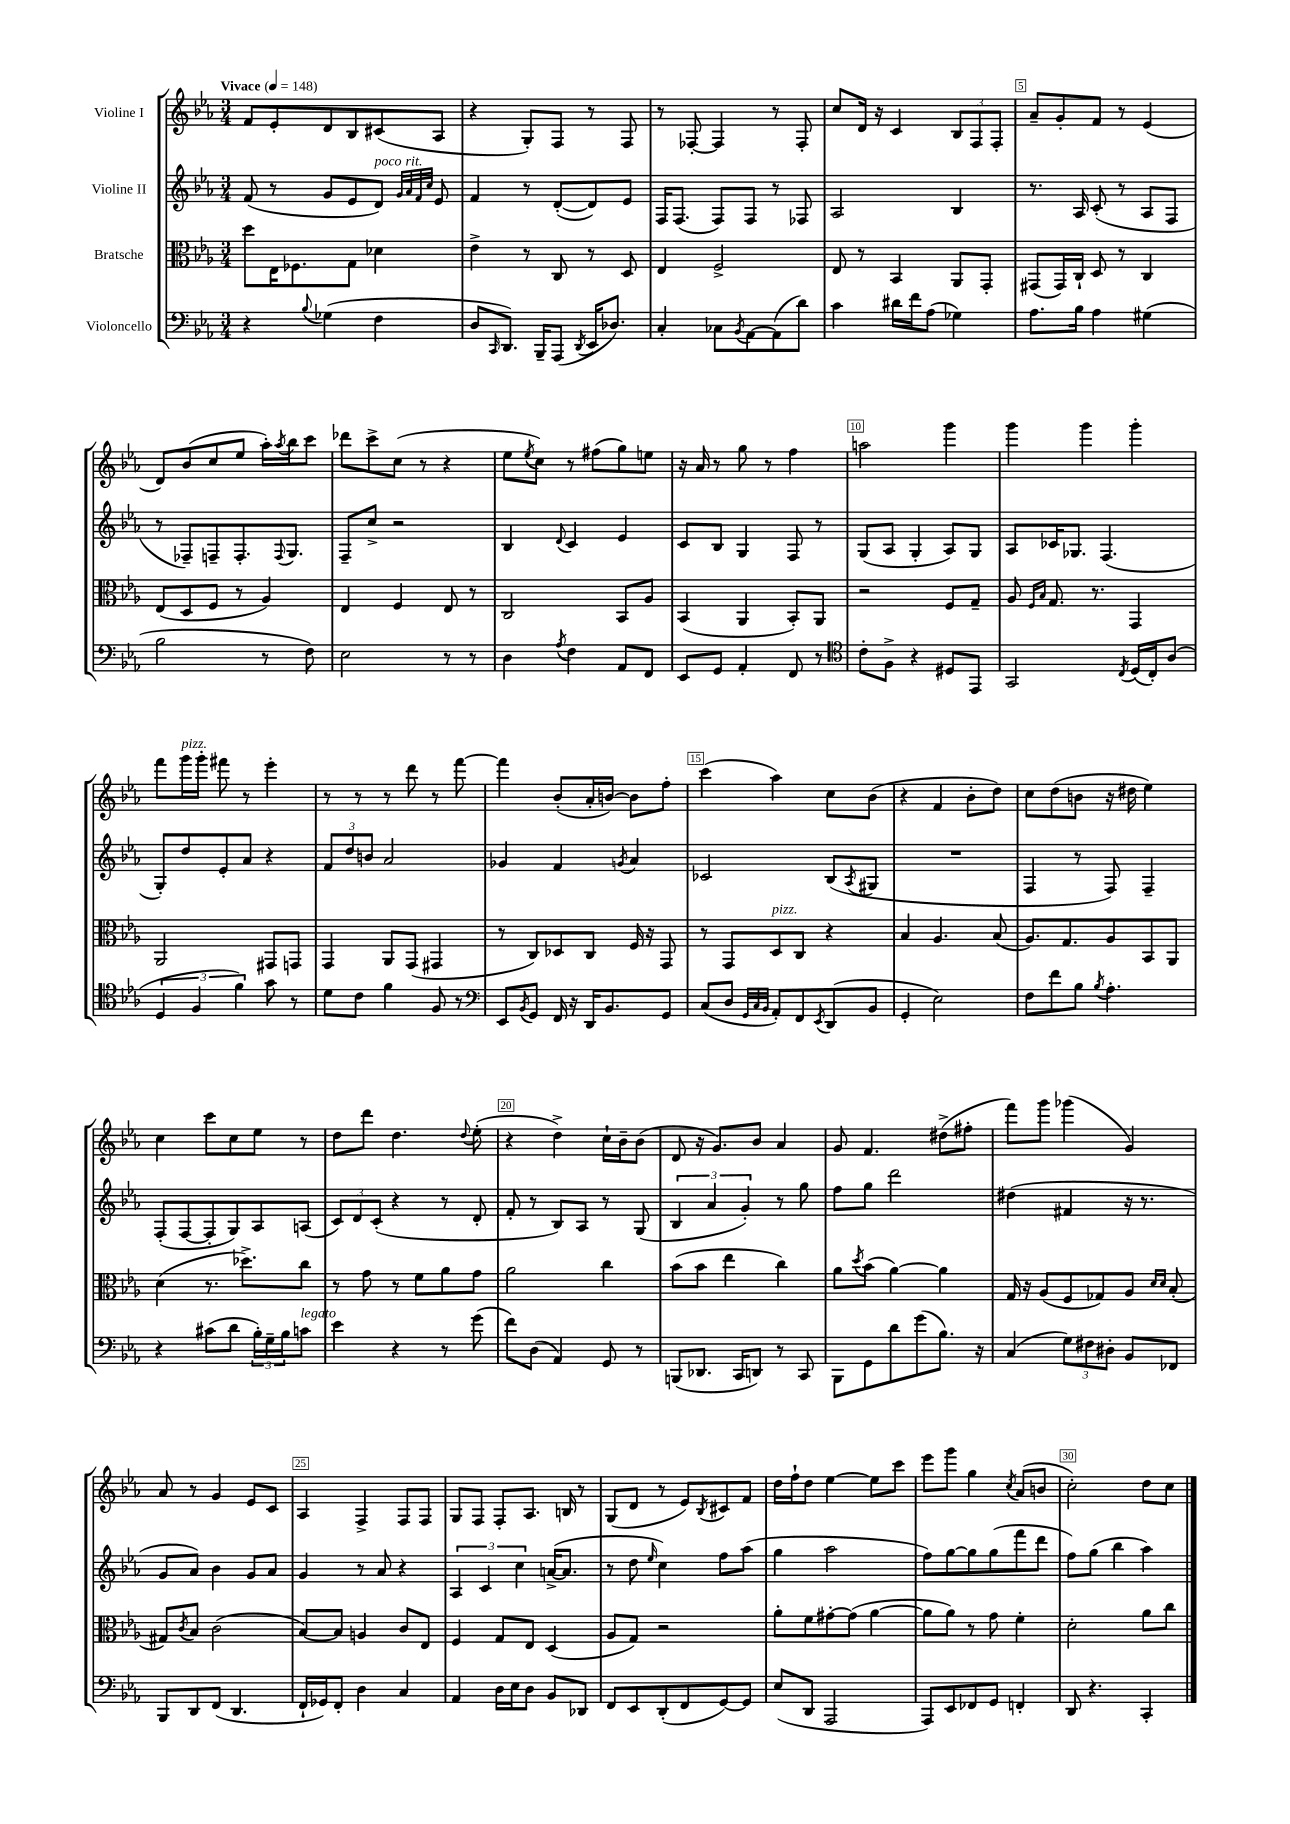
<<
\new StaffGroup <<
\new Staff = "s0" \with { instrumentName = "Violine I" } {
    \clef treble \key ees \major \numericTimeSignature \time 3/4 \tempo "Vivace" 4 = 148
    f'8 ees'8-. d'8 bes8 cis'8( aes8 |
    r4 g8-.) f8 r8 f8 |
    r8 fes8~-. fes4 r8 fes8-. |
    c''8 d'16 r16 c'4 \tuplet 3/2 { bes8 f8 f8-. } |
    aes'8-- g'8-. f'8 r8 ees'4( |
    d'8) bes'8( c''8 ees''8 aes''16-.) \acciaccatura { aes''8 } bes''16 c'''8 |
    des'''8 c'''8-> c''8( r8 r4 |
    ees''8 \acciaccatura { ees''8 } c''8) r8 fis''8( g''8) e''8 |
    r16 aes'16 r8 g''8 r8 f''4 |
    a''2 g'''4 |
    g'''4 g'''4 g'''4-. |
    f'''8 g'''16^\markup { \italic "pizz." } g'''16-. fis'''8 r8 ees'''4-. |
    r8 r8 r8 d'''8 r8 f'''8~ |
    f'''4 bes'8-.( aes'16-. b'16~) b'8 f''8-. |
    c'''4( aes''4) c''8 bes'8( |
    r4 f'4 bes'8-. d''8) |
    c''8 d''8( b'8 r16 dis''16 ees''4) |
    c''4 c'''8 c''8 ees''8 r8 |
    d''8 d'''8 d''4. \appoggiatura { d''8 } ees''8-.( |
    r4 d''4->) c''16-! bes'16-- bes'8( |
    d'8 r16 g'8.) bes'8 aes'4 |
    g'8 f'4. dis''8->( fis''8-. |
    f'''8) g'''8 ges'''4( g'4) |
    aes'8 r8 g'4 ees'8 c'8 |
    aes4 f4-> f8 f8 |
    g8 f8 f8-. aes8. b16 r8 |
    g8( d'8 r8 ees'8) \acciaccatura { bes8 } cis'8 f'8 |
    d''16 f''16-! d''8 ees''4~ ees''8 c'''8 |
    ees'''8 g'''8 g''4 \acciaccatura { c''8 } aes'8( b'8 |
    c''2-.) d''8 c''8 \bar "|." |
}
\new Staff = "s1" \with { instrumentName = "Violine II" } {
    \clef treble \key ees \major \numericTimeSignature \time 3/4
    f'8( r8 g'8 ees'8 d'8^\markup { \italic "poco rit." }) \grace { g'32 aes'32 f'32 c''32 } ees'8 |
    f'4 r8 d'8~-.( d'8) ees'8 |
    f16 f8.( f8) f8 r8 fes8 |
    aes2 bes4 |
    r8. aes16 c'8-.( r8 aes8 f8 |
    r8 fes8--) f8-- f8.-. \appoggiatura { f8 } g8. |
    f8-- c''8-> r2 |
    bes4 \appoggiatura { d'8 } c'4 ees'4 |
    c'8 bes8 g4 f8 r8 |
    g8( aes8 g4-. aes8) g8 |
    aes8 ces'16 ges8. f4.( |
    g8-.) d''8 ees'8-. aes'8 r4 |
    \tuplet 3/2 { f'8 d''8 b'8 } aes'2 |
    ges'4 f'4 \acciaccatura { g'8 } aes'4 |
    ces'2 bes8( \acciaccatura { aes8 } gis8 |
    R2. |
    f4 r8 f8) f4-- |
    f8-.( f8~ f8-. g8) aes8 a8( |
    \tuplet 3/2 { c'8) d'8 c'8-.( } r4 r8 d'8-. |
    f'8-. r8 bes8) aes8 r8 g8( |
    \tuplet 3/2 { bes4 aes'4 g'4-.) } r8 g''8 |
    f''8 g''8 d'''2 |
    dis''4( fis'4 r16 r8. |
    g'8 aes'8) bes'4 g'8 aes'8 |
    g'4 r8 aes'8 r4 |
    \tuplet 3/2 { aes4 c'4 c''4 } a'16~->( a'8. |
    r8 d''8 \grace { ees''16 } c''4) f''8 aes''8( |
    g''4 aes''2 |
    f''8) g''8~ g''8 g''8( f'''8 d'''8 |
    f''8) g''8( bes''4 aes''4) \bar "|." |
}
\new Staff = "s2" \with { instrumentName = "Bratsche" } {
    \clef alto \key ees \major \numericTimeSignature \time 3/4
    d''8 ees16 fes8. g8 des'4 |
    ees'4-> r8 c8 r8 d8 |
    ees4 f2-> |
    ees8 r8 bes,4 aes,8 g,8-. |
    gis,8( gis,16) c16-! d8 r8 c4 |
    ees8( d8 f8 r8 aes4) |
    ees4 f4 ees8 r8 |
    c2 bes,8 aes8 |
    bes,4( aes,4 bes,8-.) aes,8 |
    r2 f8 g8-- |
    aes8 \grace { f16 bes16 } g8. r8. g,4 |
    aes,2 gis,8 g,8 |
    g,4 aes,8 g,8( gis,4 |
    r8 c8) des8 c8 f16 r16 g,8 |
    r8 g,8 d8^\markup { \italic "pizz." } c8 r4 |
    bes4 aes4. bes8( |
    aes8.) g8. aes8 bes,8 aes,8 |
    d'4( r8. des''8.->) c''8 |
    r8 g'8 r8 f'8 aes'8 g'8 |
    aes'2 c''4 |
    bes'8( bes'8 ees''4 c''4) |
    aes'8 \acciaccatura { d''8 } bes'8( aes'4~) aes'4 |
    g16 r16 aes8( f8 ges8) aes8 \grace { d'16 d'16 } bes8-.( |
    gis8) \acciaccatura { c'8 } bes8 c'2( |
    bes8~) bes8 a4 c'8 ees8 |
    f4 g8 ees8 d4( |
    aes8 g8) r2 |
    aes'8-. f'8 gis'8~-. gis'8( aes'4~ |
    aes'8 aes'8) r8 g'8 f'4-. |
    d'2-. aes'8 c''8 \bar "|." |
}
\new Staff = "s3" \with { instrumentName = "Violoncello" } {
    \clef bass \key ees \major \numericTimeSignature \time 3/4
    r4 \appoggiatura { bes8 } ges4( f4 |
    d8 \grace { c,16 } d,8.) bes,,16-- aes,,8( \acciaccatura { d,8 } ees,16 des8.) |
    c4-. ces8 \acciaccatura { bes,8 } aes,8~ aes,8( d'8) |
    c'4 dis'16 f'16 aes8( ges4) |
    aes8. bes16 aes4 gis4( |
    bes2 r8 f8) |
    ees2 r8 r8 |
    d4 \acciaccatura { aes8 } f4 aes,8 f,8 |
    ees,8 g,8 aes,4-. f,8 r8 |
    \clef tenor c'8-. f8-> r4 dis8 ees,8 |
    g,2 \acciaccatura { c8 } d16( c16-.) aes8( |
    \tuplet 3/2 { d4 f4 f'4) } g'8 r8 |
    d'8 c'8 f'4 f8 r8 |
    \clef bass ees,8 \acciaccatura { bes,8 } g,8 f,16 r16 d,16 bes,8. g,8 |
    c8( d8 \grace { g,32 c32 bes,32 } aes,8-.) f,8 \acciaccatura { ees,8 } d,8( bes,8 |
    g,4-. ees2) |
    f8 f'8 bes8 \acciaccatura { bes8 } aes4.-. |
    r4 cis'8( d'8 \tuplet 3/2 { bes16-.) g16-- bes16 } c'8^\markup { \italic "legato" } |
    ees'4 r4 r8 g'8( |
    f'8) d8( aes,4) g,8 r8 |
    b,,8( des,8. c,16 d,8) r8 c,8 |
    bes,,8 g,8 d'8 g'8( bes8.) r16 |
    c4( \tuplet 3/2 { g8) fis8 dis8-. } bes,8 fes,8 |
    bes,,8 d,8 f,8( d,4. |
    f,16-! ges,16) f,8-. d4 c4 |
    aes,4 d16 ees16 d8 bes,8 des,8 |
    f,8 ees,8 d,8-.( f,8 g,8~) g,8 |
    ees8( d,8 aes,,2 |
    aes,,8) ees,8 fes,8 g,8 f,4-. |
    d,8 r4. c,4-. \bar "|." |
}
>>
>>
\layout { \context { \Score \override BarNumber.break-visibility = ##(#f #t #t) barNumberVisibility = #(every-nth-bar-number-visible 5) \override BarNumber.stencil = #(make-stencil-boxer 0.1 0.3 ly:text-interface::print) } }
